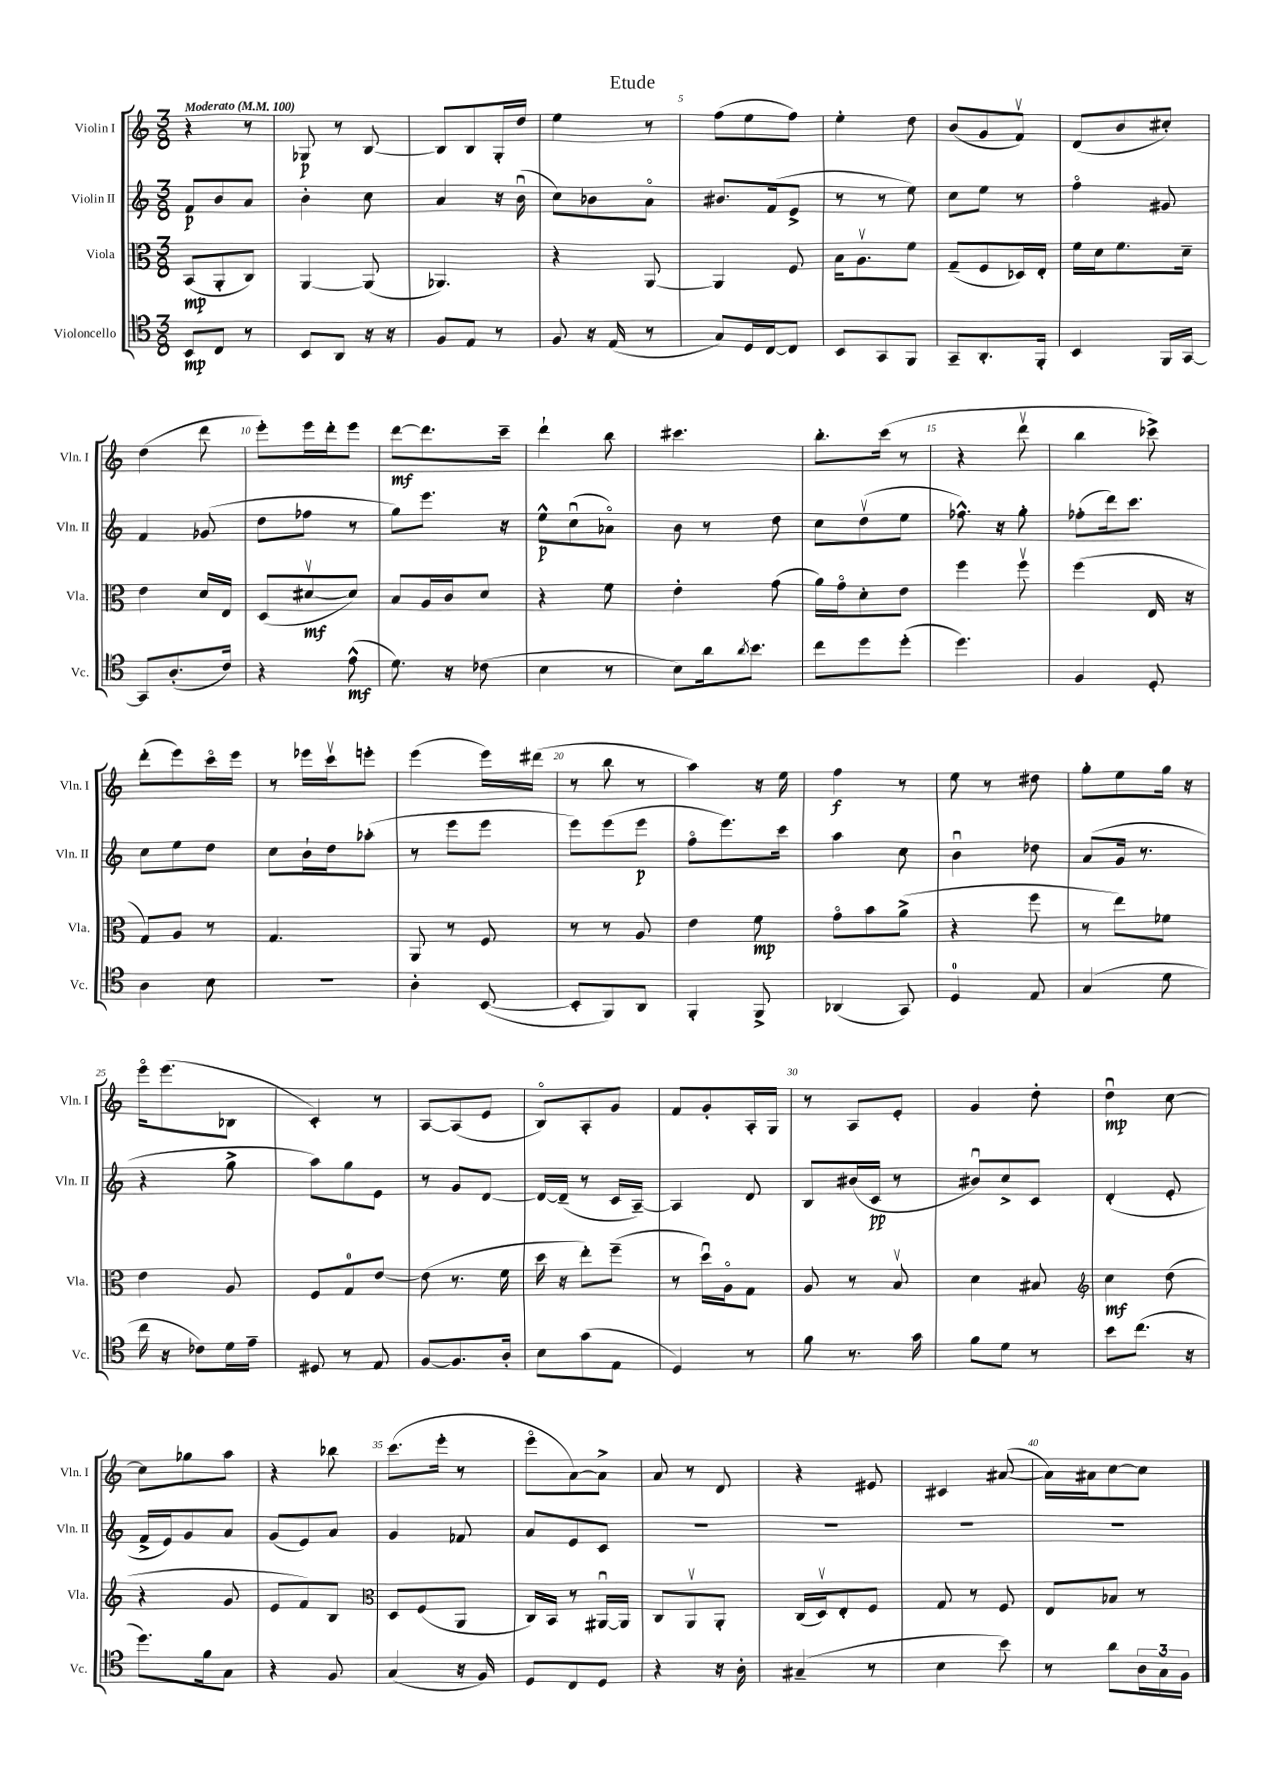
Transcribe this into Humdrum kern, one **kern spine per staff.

**kern	**kern	**kern	**kern
*staff4	*staff3	*staff2	*staff1
*clefC4	*clefC3	*clefG2	*clefG2
*k[]	*k[]	*k[]	*k[]
*M3/8	*M3/8	*M3/8	*M3/8
*MM100	*MM100	*MM100	*MM100
8BB/L	(8BB/L	8f/L	4r
8C/J	8AA'/	8b/	.
8r	8C/J)	8a/J	8r
=	=	=	=
8BB/L	[4AA/	4b'\	8G-/
8AA/J	.	.	8r
16r	(8AA/]	8cc\	[8B/
16r	.	.	.
=	=	=	=
8F/L	4.AA-/)	4a/	8B/]L
8E/J	.	.	8B/
8r	.	16r	16G'/L
.	.	(16bu\	16dd/JJ
=	=	=	=
8F/	4r	8cc\L)	4ee\
16r	.	8b-\	.
(16E/	.	.	.
8r	[8AA/	8ao\J	8r
=	=	=	=
8G/L)	4AA/]	8.b#/L	(8ff\L
16D/L	.	.	8ee\
[16C/J	.	(16f/k	.
8C/]J	8F/	8e^/J	8ff\J)
=	=	=	=
8BB/L	16B\LK	8r	4ee'\
.	8.Av\	.	.
8GG/	.	8r	.
8FF/J	8f\J	8ee\)	8dd\
=	=	=	=
8GG~/L	(8G~/L	8cc\L	(8b/L
8.AA'/	8F/	8ee\J	8g/
.	16D-/L)	8r	8fv/J)
16FF'/Jk	16E'/JJ	.	.
=	=	=	=
4BB/	16f\LL	4ffo\	(8d/L
.	16d\J	.	.
.	8.f\	.	8b/
16FF/LL	.	8g#/	8cc#'/J)
[16GG/JJ	16d~\Jk	.	.
=	=	=	=
8GG/]L	4e\	4f/	(4dd\
(8.A'/	.	.	.
.	16d/LL	(8g-/	8ddd\
16c/Jk)	16E/JJ	.	.
=	=	=	=
4r	(8D/L	8dd\L	8eee'\L)
.	[8d#v/	8ff-\J	16eee\L
.	.	.	16ddd'\J
(8e^^\	8d#/]J)	8r	8eee\J
=	=	=	=
8.d\)	8B/L	8gg\L)	[8ddd\L
.	16A/L	8.eee\J	8.ddd\]
16r	16c/J	.	.
(8c-\	8d/J	.	.
.	.	16r	16ccc~\Jk
=	=	=	=
4B\	4r	8ee^^\L	4ddd`\
.	.	(8ccu\	.
8r	8f\	8a-o\J)	8bb\
=	=	=	=
8B\L)	4e'\	8b\	4.ccc#\
16a\k	.	8r	.
8qa/	.	.	.
8.b\J	.	.	.
.	(8g\	8dd\	.
=	=	=	=
8cc\L	16a\LL)	8cc\L	8.bb'\L
.	16go\J	.	.
8dd\	8d'\	(8ddv\	.
.	.	.	(16ccc\Jk
(8dd'\J	8e\J	8ee\J	8r
=	=	=	=
4.dd\)	4ff\	8.ff-^^\)	4r
.	.	16r	.
.	8ffv\	8gg'\	8dddv\
=	=	=	=
4F/	(4ff\	(8ff-'\L	4bb\
.	.	16ddd\k)	.
.	.	8.ccc\J	.
8D'/	16E/	.	8ccc-^\)
.	16r	.	.
=	=	=	=
4A\	8G/L)	8cc\L	(8ddd'\L
.	8A/J	8ee\	8eee\)
8B\	8r	8dd\J	16ccco\L
.	.	.	16eee\JJ
=	=	=	=
4.r	4.G/	8cc\L	8r
.	.	16b`\L	16eee-\LL
.	.	16dd\J	16cccv\J
.	.	(8aa-'\J	8eee'\J
=	=	=	=
4A'\	8AA/	8r	(4eee\
.	8r	8eee\L	.
([8BB/	8F/	8eee\J	16eee\LL)
.	.	.	(16ddd#\JJ
=	=	=	=
8BB'/]L	8r	8eee\L)	8r
8FF/)	8r	(8eee\	8bb\
8AA/J	8A/	8eee\J	8r
=	=	=	=
4FF'/	4e\	8ffo\L	4aa\)
.	.	8.eee\)	.
8FF^/	8f\	.	16r
.	.	16ccc\Jk	16ee\
=	=	=	=
(4AA-/	8go\L	4aa\	4ff\
.	8b\	.	.
8GG/)	(8a^\J	8cc\	8r
=	=	=	=
4D/	4r	4bu\	8ee\
.	.	.	8r
8E/	8ff\	8dd-\	8dd#\
=	=	=	=
(4G/	8r	(8a/L	8gg'\L
.	8ee\L)	16g/Jk	8ee\
.	.	8.r	.
8d\	8f-\J	.	16gg\Jk
.	.	.	16r
=	=	=	=
16cc\	4e\	4r	16eeeo\LK
16r	.	.	(8.eee\
8c-\L)	.	.	.
16d\L	8A/	8gg^\	8B-\J
16e~\JJ	.	.	.
=	=	=	=
8D#/	8F/L	8aa\L)	4c'/)
8r	8G/	8gg\	.
8E/	[8e/J	8e\J	8r
=	=	=	=
[8F/L	(8e\]	8r	[8A/L
8.F/]	8.r	8g/L	(8A/]
.	.	[8d/J	8e/J
16A'/Jk	16f\	.	.
=	=	=	=
8B\L	16dd\	16d/_LL	8Bo/L)
.	16r	(16d~/]JJ	.
(8g\	8ee'\L)	8r	8A'/
8E\J	(8ff~\J	16c/LL	8g/J
.	.	[16A~/JJ)	.
=	=	=	=
4D/)	8r	4A/]	8f/L
.	16ddu\LL)	.	8g'/
.	16Ao\J	.	.
8r	8G\J	8d/	16A'/L
.	.	.	16G/JJ
=	=	=	=
8f\	8A/	8B/L	8r
8.r	8r	(16b#/L	8A/L
.	.	16c/JJ	.
.	8Bv/	8r	8e'/J
16g\	.	.	.
=	=	=	=
8f\L	4d\	8b#u/L)	4g/
8d\J	.	8cc^/	.
8r	8B#/	8c/J	8dd'\
=	=	=	=
*	*clefG2	*	*
8b\L	4cc\	(4d'/	4ddu\
(8.cc\J	.	.	.
.	(8dd\	8e'/	[8cc\
16r	.	.	.
=	=	=	=
8.dd\L)	4r	16f^/LL	8cc\]L
.	.	16e/J)	.
.	.	8g/	8gg-\
16f\k	.	.	.
8G\J	8g/	8a/J	8aa\J
=	=	=	=
4r	8e/L	(8g/L	4r
.	8f/)	8e/)	.
8F/	8B/J	8a/J	8bb-\
=	=	=	=
*	*clefC3	*	*
(4G/	8D/L	4g/	(8.ccc\L
.	(8F/	.	.
.	.	.	16eee'\Jk
16r	8AA/J	8f-/	8r
16F/)	.	.	.
=	=	=	=
8D/L	16C/LL)	8a/L	8eeeo\L
.	16BB/JJ	.	.
8C/	8r	8e/	[8a\)
8D/J	[16AA#u/LL	8c/J	8a^\]J
.	16AA#/]JJ	.	.
=	=	=	=
4r	8C/L	4.r	8a/
.	8AAv/	.	8r
16r	8AA'/J	.	8d/
16A'\	.	.	.
=	=	=	=
(4G#~/	(16C/LL	4.r	4r
.	16Dv/J)	.	.
.	8E'/	.	.
8r	8F/J	.	8e#/
=	=	=	=
4B\	8G/	4.r	4c#/
.	8r	.	.
8b\)	8F/	.	([8a#/
=	=	=	=
8r	8E/L	4.r	16a#\]LL)
.	.	.	16a#\J
8a\L	8B-/J	.	[8cc\
24A\L	8r	.	8cc\]J
24G\	.	.	.
24F\JJ	.	.	.
==	==	==	==
*-	*-	*-	*-
